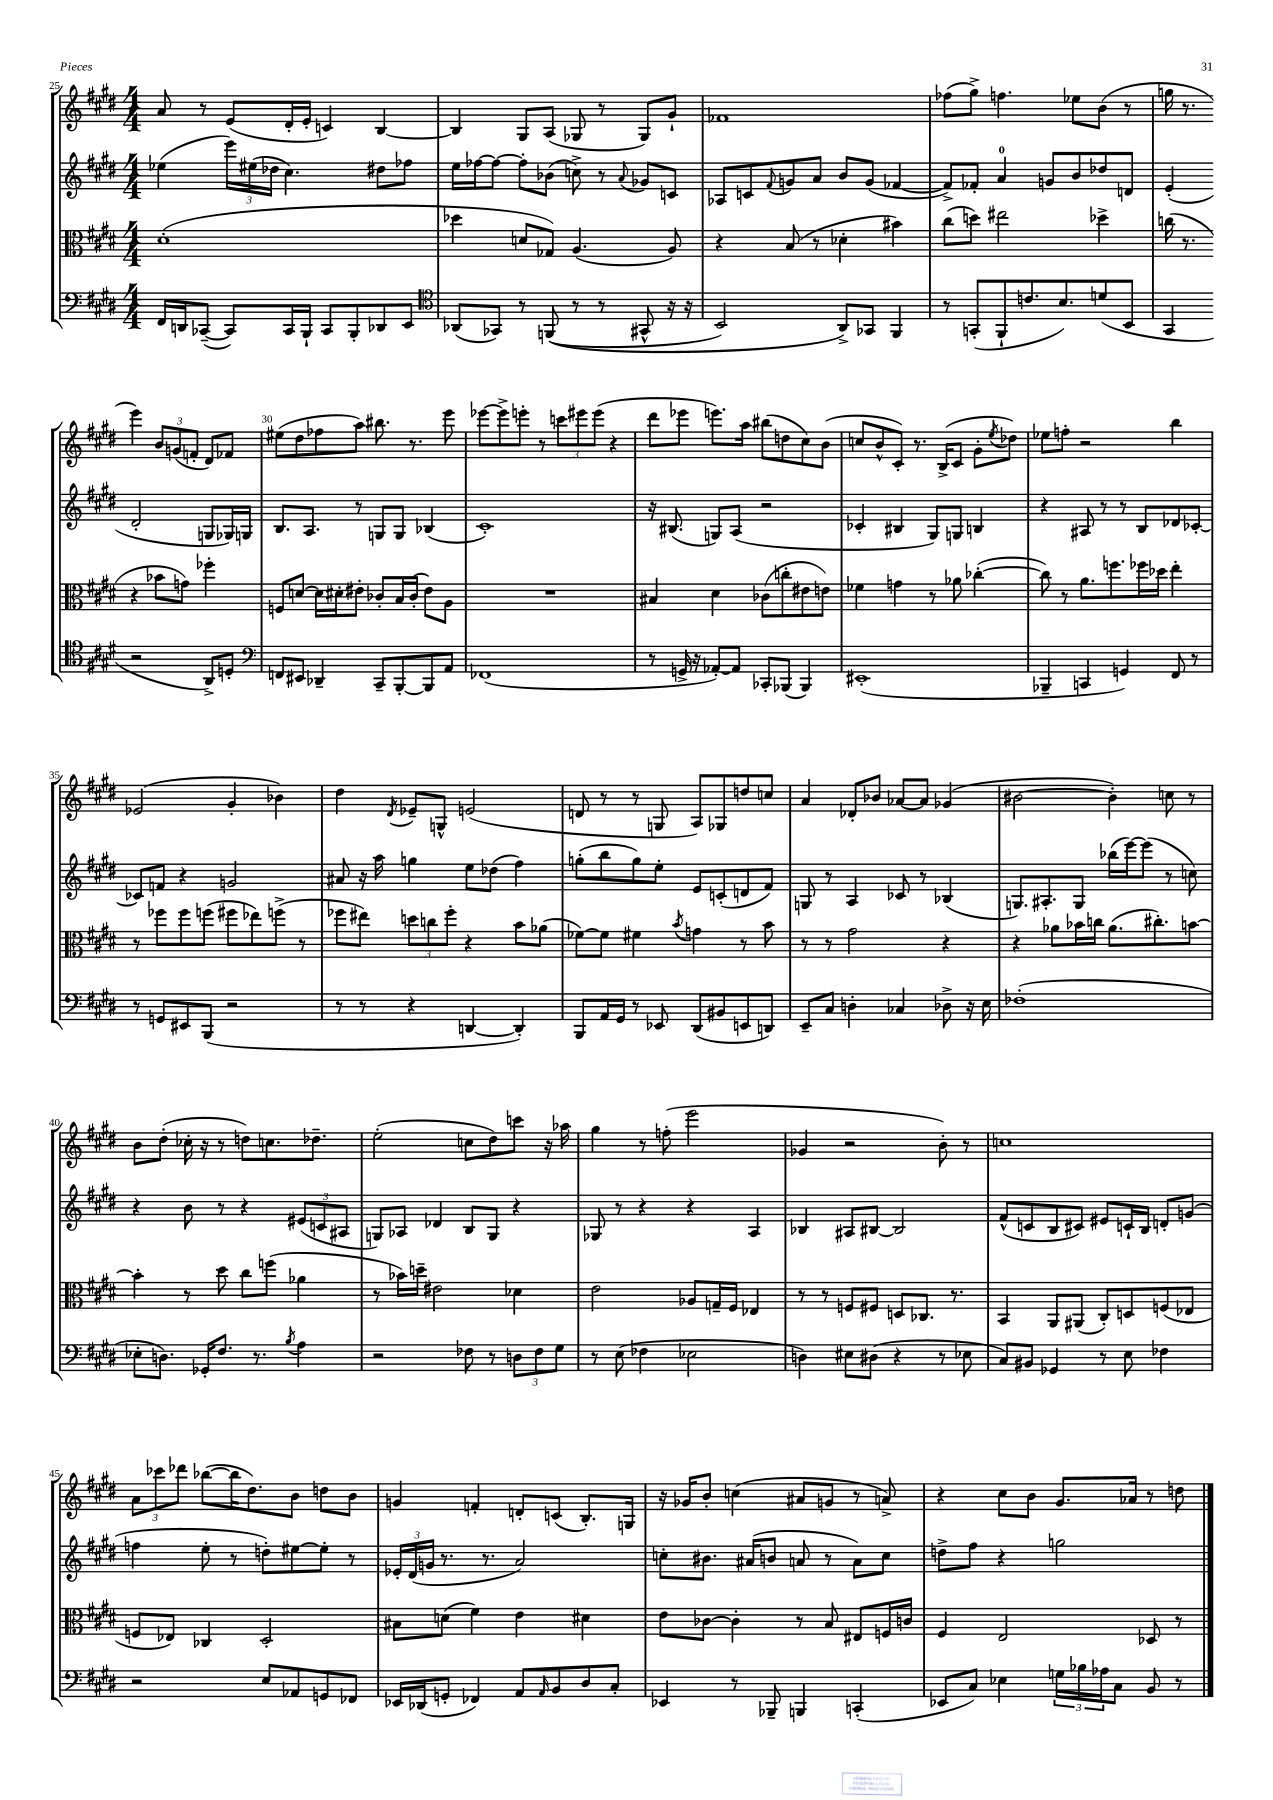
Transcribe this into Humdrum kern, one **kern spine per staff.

**kern	**kern	**kern	**kern
*staff4	*staff3	*staff2	*staff1
*clefF4	*clefC3	*clefG2	*clefG2
*k[f#c#g#d#]	*k[f#c#g#d#]	*k[f#c#g#d#]	*k[f#c#g#d#]
*M4/4	*M4/4	*M4/4	*M4/4
16FF#	(1d#'	(4ee-	8a
16DD	.	.	.
([8CC-~	.	.	8r
8CC-])	.	24eee)	(8e
.	.	(24ee#	.
.	.	24dd-	.
16CC-	.	4.cc#)	16d#'
16BBB`	.	.	16e'
8CC-	.	.	4c)
8BBB'	.	.	.
8DD-	.	8dd#	[4B
8EE	.	8ff-	.
=	=	=	=
*clefC4	*	*	*
(8AA-	4dd-	16ee	4B]
.	.	[16ff-	.
8GG-)	.	8ff-_	.
8r	8d	8ff-']	8G#
&((8FF	8G-)	(8b-	(8A
8r	(4.A	8cc^)	8G-
8r	.	8r	8r
.	.	8qqa	.
8GG#^^	.	8g-	8G-)
16r	8A)	8c	8g#`
16r	.	.	.
=	=	=	=
2BB)	4r	8A-	1f-
.	.	8c	.
.	.	8qqf#	.
.	(8B	8g	.
.	8r	8a	.
8AA^&)	4d-'	8b	.
8GG-	.	(8g	.
4FF#	4b#)	[4f-	.
=	=	=	=
8r	(8cc#	8f-^])	(8ff-
(8GG'	8dd)	8f-'	8gg#^)
8FF#`	2ee#	4a	4.ff
8.c	.	.	.
.	.	8g	.
8.B)	.	.	.
.	.	8b	8ee-
(8d	4dd-^	8dd-	(8b
8BB	.	8d	8r
=	=	=	=
4GG#	(16cc	(4e'	16gg
.	8.r	.	8.r
2r	4r	2d#'	4eee)
.	8b-	.	12b
.	.	.	(12g
.	8g)	.	.
.	.	.	12f'
8AA^)	4ff-'	8G	8d#)
8D'	.	16G-)	8f-
.	.	16G	.
=	=	=	=
*clefF4	*	*	*
8FF	8F	8.B	(8ee#
8EE#	[8d	.	8dd#
.	.	8.A	.
4DD-~	16d]	.	8ff-
.	16d#'	.	.
.	8e#'	8r	8aa)
8CC#~	8c-'	8G	8.bb#
[8BBB'	16B	8G	.
.	(16c-'	.	8.r
8BBB]	8e#)	(4B-	.
8AA	8A	.	8eee
=	=	=	=
(1FF-	1r	1c#')	[8eee-
.	.	.	8eee-^]
.	.	.	8eee'
.	.	.	8r
.	.	.	12ccc
.	.	.	12eee#
.	.	.	(12eee#
.	.	.	4r
=	=	=	=
8r	4B#	16r	8ddd#
.	.	(8.B#	.
16GG^	.	.	8eee-
16r	.	.	.
[8AA-')	4d#	8G)	8.eee)
8AA-]	.	(8A	.
.	.	.	16aa
8CC-'	(8c-	2r	(8bb#
(8BBB-	8cc'	.	8dd
4BBB-)	8e#	.	8cc#)
.	8e)	.	(8b
=	=	=	=
(1EE#'	4f-	4c-'	8cc
.	.	.	8b^^
.	4g	4B#	8c#')
.	.	.	8.r
.	8r	8G#)	.
.	.	.	(16B^
.	8a-	8G	8c#
.	([4cc-'	4B	8g#'
.	.	.	8qee
.	.	.	8dd-)
=	=	=	=
4BBB-~	8cc-])	4r	8ee-
.	8r	.	8ff'
4CC	8.a	8A#	2r
.	.	8r	.
.	8.ff	.	.
4GG)	.	8r	.
.	16ff-	8B	.
.	16dd-	.	.
8FF#	4ee'	8d-	4bb
8r	.	[8c-'	.
=	=	=	=
8r	8r	8c-]	(2e-
8GG	8ff-	8f	.
8EE#	8ff-	4r	.
(8BBB	(8ff	.	.
2r	8ff#	2g	4g#'
.	8ee-)	.	.
.	(8ff^	.	4b-)
.	8r	.	.
=	=	=	=
8r	8ff-	8a#	4dd#
8r	8ee#)	16r	.
.	.	16aa	.
.	.	.	8qd#
4r	12dd	4gg	8e-~
.	12cc	.	.
.	.	.	8G^^
.	12ff-'	.	.
[4DD	4r	8ee	(2e
.	.	(8dd-	.
4DD'])	8b	4ff#)	.
.	(8a-	.	.
=	=	=	=
8BBB	[8f-)	(8gg'	8d
16AA	8f-]	8bb	8r
16GG#	.	.	.
8r	4f#	8gg)	8r
8EE-	.	8ee'	8G
.	8qb	.	.
(8DD#	4g	8e	8A)
8BB#	.	(8c'	8G-
8EE	8r	8d	8dd
8DD)	8b	8f#)	8cc
=	=	=	=
8EE~	8r	8G	4a
8C#	8r	8r	.
4D'	2g#	4A	8d-'
.	.	.	8b-
4C-	.	8c-	[8a-
.	.	8r	8a-]
8D-^	4r	(4B-	(4g-
16r	.	.	.
16E	.	.	.
=	=	=	=
(1F-'	4r	8.G)	[2b#
.	.	8.A#'	.
.	8a-	.	.
.	16b-	8G	.
.	16cc	.	.
.	(8.a-	(16bb-	4b#'])
.	.	[16eee)	.
.	.	(8eee]	.
.	8.cc#')	.	.
.	.	8r	8cc
.	[8b	8cc)	8r
=	=	=	=
8E-'	4b']	4r	8b
8.D)	.	.	(8dd#'
.	8r	8b	16cc-'
16GG-'	.	.	16r
8.F#	8dd#	8r	8r
.	8cc#	4r	8dd)
8.r	.	.	.
.	(8ff	.	8.cc
8qB	.	.	.
4A	4a-	(12e#	.
.	.	.	8.dd-~
.	.	12c	.
.	.	12A#	.
=	=	=	=
2r	8r	8G)	(2ee'
.	16b-)	8A-	.
.	16dd~	.	.
.	2e#	4d-	.
8F-	.	8B	8cc
8r	.	8G	8dd#)
12D	4d-	4r	8ccc
12F-	.	.	.
.	.	.	16r
12G#	.	.	.
.	.	.	16aa-
=	=	=	=
8r	2e	8G-	4gg#
(8E	.	8r	.
4F-	.	4r	8r
.	.	.	(8ff'
2E-	8A-	4r	2eee
.	16G~	.	.
.	16F#	.	.
.	4E-	4A	.
=	=	=	=
4D)	8r	4B-	4g-
.	8r	.	.
8E#	8F	8A#	2r
(8D#	8F#	[8B#	.
4r	8D	2B#]	.
.	8.C-	.	.
8r	.	.	8b')
.	8.r	.	.
8E-	.	.	8r
=	=	=	=
8C#)	4BB	(8f#^^	1cc
8BB#	.	8c	.
4GG-	8AA	8B	.
.	(8AA#	8c#)	.
8r	8C#')	8e#	.
8E	8D	16c`	.
.	.	16B	.
4F-	(8F	8d'	.
.	8E-	(8g	.
=	=	=	=
2r	8F	4ff	12a
.	.	.	12ccc-
.	8E-)	.	.
.	.	.	12ddd-
.	4C-	8ee'	([8bb-
.	.	8r	16bb-]
.	.	.	8.dd#)
8E	2D#'	8dd')	.
8AA-	.	[8ee#	8b
8GG	.	8ee#']	8dd
8FF-	.	8r	8b
=	=	=	=
16EE-	8B#	24e-'	4g
.	.	(24d#	.
(16DD-	.	.	.
.	.	24g	.
8GG'	(8d	8.r	.
4FF-)	4f#)	.	4f'
.	.	8.r	.
8AA	4e	2a)	8d'
16qqAA	.	.	.
8BB	.	.	(8c
8D#	4d#	.	8.B')
8C#'	.	.	.
.	.	.	16G
=	=	=	=
4EE-	8e	8cc'	16r
.	.	.	16g-
.	[8c-	8.b#	8b'
8r	4c-']	.	(4cc
.	.	(16a#	.
8BBB-~	.	8b	.
4BBB	8r	8a	8a#
.	8B	8r	8g
(4CC'	8E#	8a)	8r
.	16F	8cc	8a^)
.	16c	.	.
=	=	=	=
8EE-	4F#	8dd^	4r
8C#)	.	8ff#	.
4E-	2E	4r	8cc#
.	.	.	8b
24G	.	2gg	8.g#
24B-	.	.	.
24A-	.	.	.
8C#	.	.	.
.	.	.	16a-
8BB	8D-	.	8r
8r	8r	.	8dd
==	==	==	==
*-	*-	*-	*-
